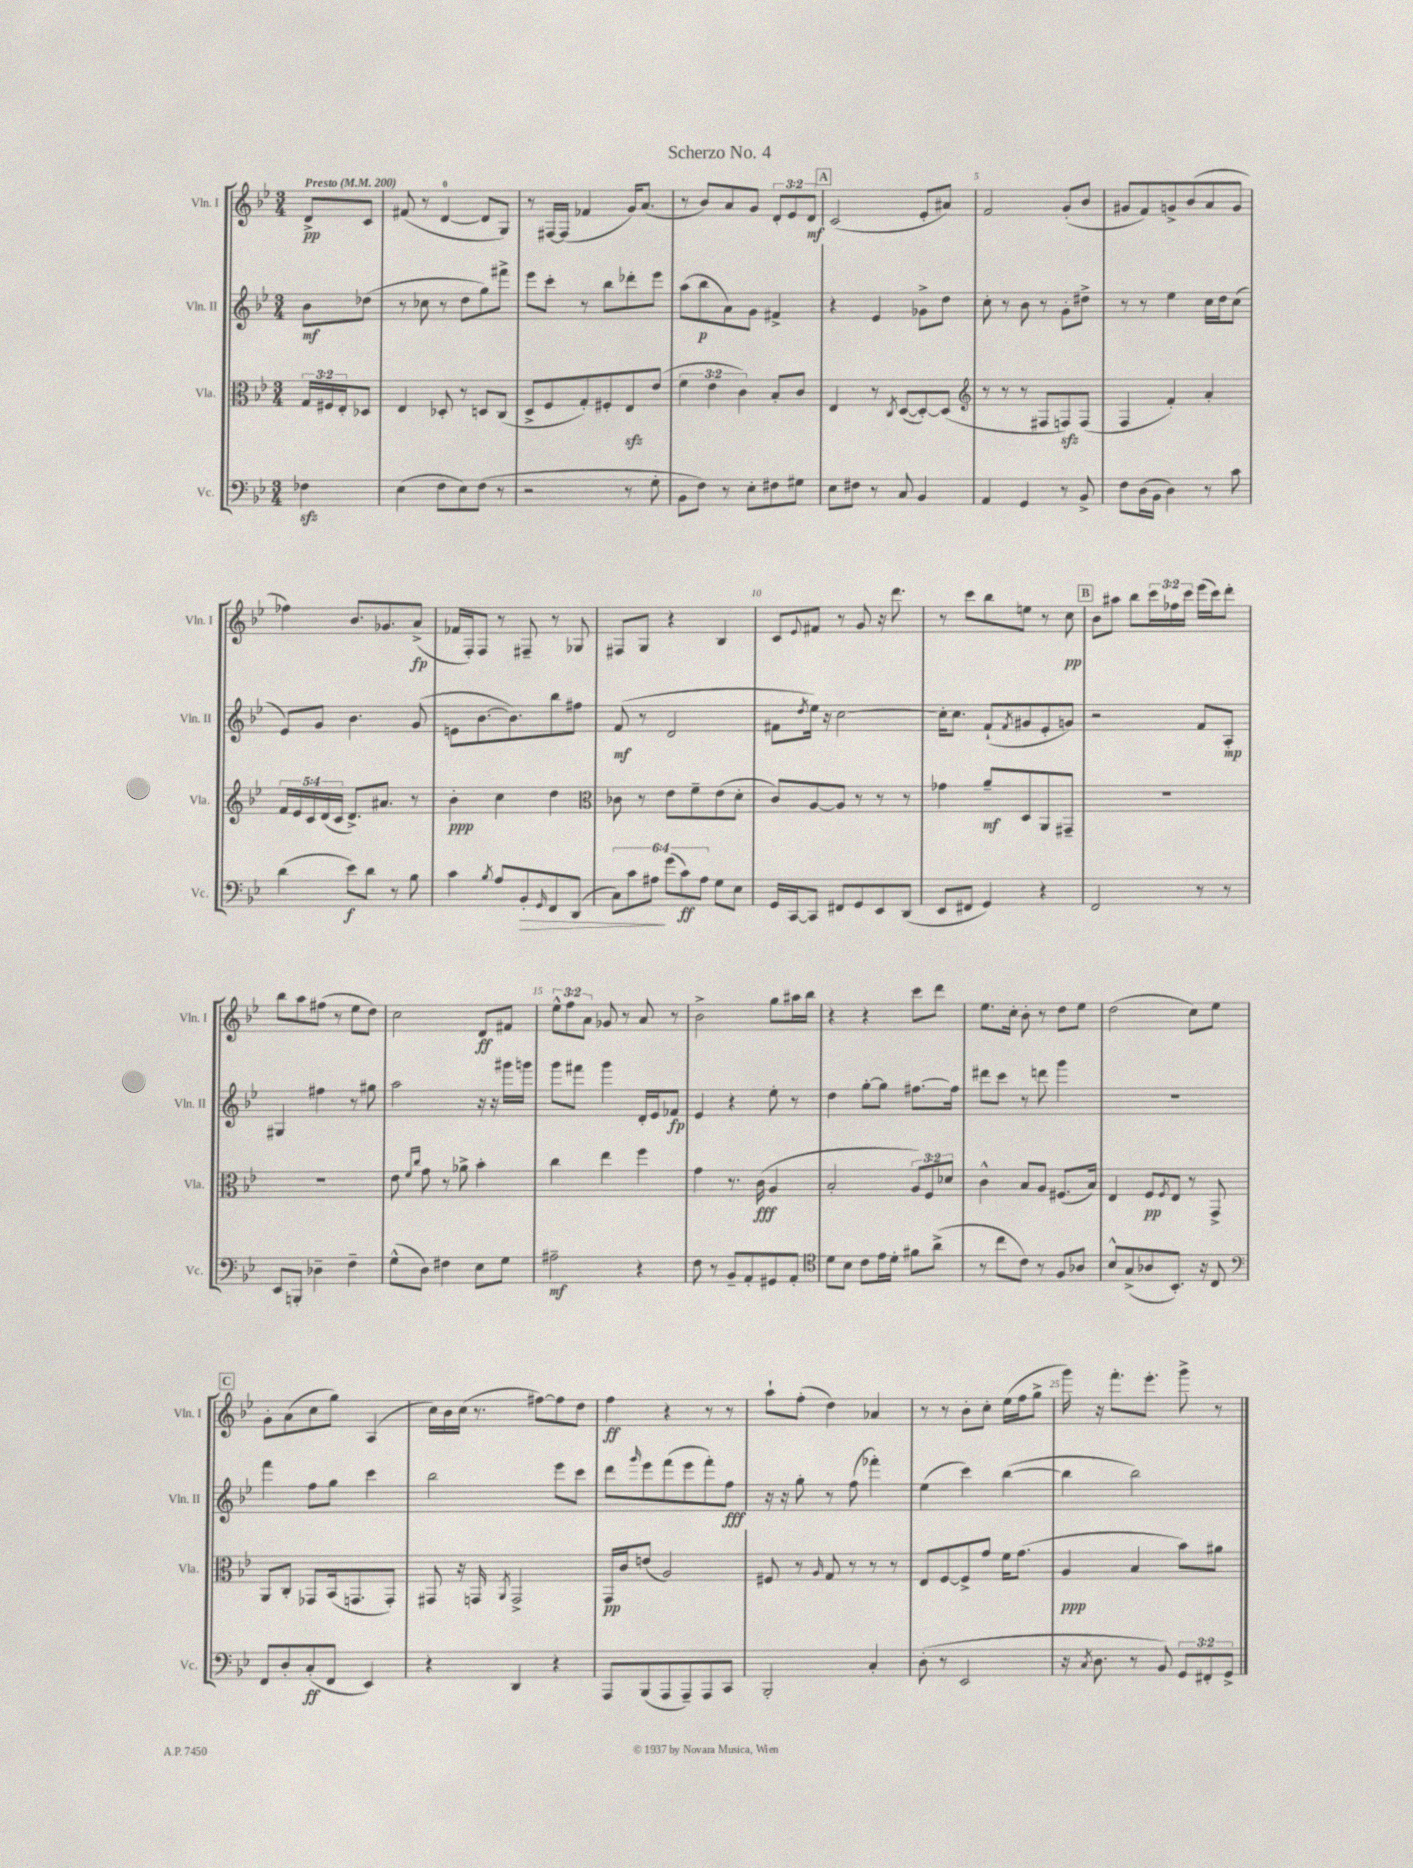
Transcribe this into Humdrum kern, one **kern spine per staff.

**kern	**dynam	**kern	**dynam	**kern	**dynam	**kern	**dynam
*part4	*part4	*part3	*part3	*part2	*part2	*part1	*part1
*staff4	*staff4	*staff3	*staff3	*staff2	*staff2	*staff1	*staff1
*I"Vc.	*	*I"Vla.	*	*I"Vln. II	*	*I"Vln. I	*
*I'Vc.	*	*I'Vla.	*	*I'Vln. II	*	*I'Vln. I	*
*clefF4	*	*clefC3	*	*clefG2	*	*clefG2	*
*k[b-e-]	*	*k[b-e-]	*	*k[b-e-]	*	*k[b-e-]	*
*M3/4	*	*M3/4	*	*M3/4	*	*M3/4	*
*MM200	*	*MM200	*	*MM200	*	*MM200	*
=	=	=	=	=	=	=	=
!	!	!	!	!	!	!LO:TX:a:B:t=Presto	!
4F-Xzz\	.	24G/LL	.	8b-\L	mf	8d^/L	pp
.	.	24F#X/	.	.	.	.	.
.	.	24E-'/J	.	.	.	.	.
.	.	8D-X/J	.	(8dd-X\J	.	8c/J	.
=1	=1	=1	=1	=1	=1	=1	=1
(4E-\	.	4E-/	.	8r	.	(8f#X/	.
.	.	.	.	8cc-X\	.	8r	.
8F\L	.	8D-X'/	.	8r	.	[4d/	.
8E-\)	.	8r	.	8dd\L	.	.	.
(8F\J	.	8Dn/L	.	8gg\)	.	8d/L]	.
8r	.	(8C/J	.	8fff#X^\J	.	8G/J)	.
=2	=2	=2	=2	=2	=2	=2	=2
2r	.	8D^/L	.	8eee-\L	.	8r	.
.	.	8F/	.	8ccc'\J	.	[16F#X/LL	.
.	.	.	.	.	.	(16F#/JJ]	.
.	.	8G'/)	.	8r	.	4f-X/	.
.	.	8F#X'/	.	8bb-\L	.	.	.
8r	.	8E-zz/	.	8ddd-X'\	.	16g/KL)	.
.	.	.	.	.	.	(8.a/J	.
8G'\	.	(8e-/J	.	8eee-\J	.	.	.
=3	=3	=3	=3	=3	=3	=3	=3
8BB-\L	.	6f\	.	(8aa\L	.	8r	.
8F\J)	.	.	.	8bb-\	p	8b-/L)	.
.	.	6e-\	.	.	.	.	.
8r	.	.	.	8a\)	.	8a/	.
.	.	6c\)	.	.	.	.	.
8E-'\L	.	.	.	8g\J	.	8g/J	.
8F#X\	.	8B-'/L	.	4f#X^/	.	12d'/L	.
.	.	.	.	.	.	12e-/	.
8G#X\J	.	8c/J	.	.	.	.	.
.	.	.	.	.	.	12d/J	mf
!!LO:REH:place=s1:t=A
=4	=4	=4	=4	=4	=4	=4	=4
8E-\L	.	4E-/	.	4r	.	(2c/	.
8F#X\J	.	.	.	.	.	.	.
8r	.	8r	.	4e-/	.	.	.
.	.	8qC/	.	.	.	.	.
8C/	.	([8D/L	.	.	.	.	.
4BB-/	.	8D'/_)	.	8g-X^\L	.	8e-'/L	.
.	.	(8D/J]	.	8dd\J	.	8a#X/J)	.
=5	=5	=5	=5	=5	=5	=5	=5
*	*	*clefG2	*	*	*	*	*
4AA/	.	8r	.	8cc'\	.	2f/	.
.	.	8r	.	8r	.	.	.
4GG/	.	8r	.	8b-\	.	.	.
.	.	8F#X/L	.	8r	.	.	.
8r	.	8Fnzz/)	.	8g'\L	.	(8g'/L	.
8BB-^/	.	(8F/J	.	8dd#X^\J	.	8b-/J	.
=6	=6	=6	=6	=6	=6	=6	=6
8F\L	.	4F/	.	8r	.	8g#X/L	.
(16D\L	.	.	.	8r	.	8f/)	.
16BB-\JJ	.	.	.	.	.	.	.
4D\)	.	4f'/)	.	4ee-\	.	8gn^/	.
.	.	.	.	.	.	(8b-/	.
8r	.	4a'/	.	16cc\LL	.	8a/	.
.	.	.	.	16dd\J	.	.	.
8c\	.	.	.	(8cc\J	.	8g/J	.
!!LO:LB:g=z
=7	=7	=7	=7	=7	=7	=7	=7
(4d\	.	20f/LL	.	8e-/L)	.	4ff-X\)	.
.	.	20e-/	.	.	.	.	.
.	.	20c/	.	.	.	.	.
.	.	.	.	8g/J	.	.	.
.	.	(20d/	.	.	.	.	.
.	.	20c/JJ	.	.	.	.	.
8e-\L)	f	8.d^/L)	.	4.b-\	.	8.b-/L	.
8d\J	.	.	.	.	.	.	.
.	.	8.a#X/J	.	.	.	8.g-X/	.
8r	.	.	.	.	.	.	.
8B-\	.	8r	.	(8g/	.	(8a^/J	fp
=8	=8	=8	=8	=8	=8	=8	=8
4c\	.	4b-'\	ppp	8en\L	.	16f-X/LL	.
.	.	.	.	.	.	16F'/J)	.
.	.	.	.	[8.b-\	.	8F/J	.
8qB-/	.	.	.	.	.	.	.
8A/L	.	4cc\	.	.	.	8r	.
.	.	.	.	8.b-\])	.	.	.
!	!LO:HP:b	!	!	!	!	!	!
8BB-'/	>	.	.	.	.	8F#X~/	.
16qqGG/	.	.	.	.	.	.	.
8FF/	.	4dd\	.	8bb-\	.	8r	.
(8DD/J	.	.	.	8ff#X\J	.	8G-X/	.
=9	=9	=9	=9	=9	=9	=9	=9
*	*	*clefC3	*	*	*	*	*
12C\L)	.	8c-X\	.	(8f/	mf	8F#X/L	.
12c\	.	.	.	.	.	.	.
.	.	8r	.	8r	.	8G/J	.
12A#X\J	.	.	.	.	.	.	.
(12g\L	]	8e-\L	.	2d/	.	4r	.
12c\)	ff	.	.	.	.	.	.
.	.	8f~\	.	.	.	.	.
12A#\J	.	.	.	.	.	.	.
8G\L	.	(8e-\	.	.	.	4B-/	.
8E-\J	.	8d'\J	.	.	.	.	.
=10	=10	=10	=10	=10	=10	=10	=10
16GG/LL	.	8c/L)	.	8f#X\L	.	8c/L	.
[16CC/J	.	.	.	.	.	.	.
.	.	.	.	8qdd/	.	8qqe-/	.
8CC/J]	.	[8A/	.	16ee-\Jk)	.	8f#X/J	.
.	.	.	.	16r	.	.	.
8FF#X/L	.	8A/J]	.	[2cc\	.	8r	.
8GG/	.	8r	.	.	.	8g/	.
8EE-/	.	8r	.	.	.	16r	.
.	.	.	.	.	.	8.ddd\	.
(8DD/J	.	8r	.	.	.	.	.
=11	=11	=11	=11	=11	=11	=11	=11
8EE-/L	.	4g-X\	.	16cc'\KL]	.	8r	.
.	.	.	.	8.cc\J	.	.	.
8FF#X/J	.	.	.	.	.	8ccc\L	.
4GG/)	.	8a~/L	mf	(8f`/L	.	8bb-\	.
.	.	.	.	8qf/	.	.	.
.	.	8D/	.	8g#X/	.	8een\J	.
4r	.	8AA/	.	8e-'/	.	8r	.
.	.	8GG#X~/J	.	8gn/J)	.	8cc\	pp
!!LO:REH:place=s1:t=B
=12	=12	=12	=12	=12	=12	=12	=12
2FF/	.	2.r	.	2r	.	8b-\L	.
.	.	.	.	.	.	8aa#X\J	.
.	.	.	.	.	.	8bb-\L	.
.	.	.	.	.	.	24ccc\L	.
.	.	.	.	.	.	24ff-X\	.
.	.	.	.	.	.	24ccc\JJ	.
8r	.	.	.	8f/L	.	(16eee-\LL	.
.	.	.	.	.	.	16ccc\J)	.
8r	.	.	.	8A'/J	mp	8ddd'\J	.
!!LO:LB:g=z
=13	=13	=13	=13	=13	=13	=13	=13
8EE-/L	.	2.r	.	4G#X/	.	8bb-\L	.
8BBBn'/J	.	.	.	.	.	8aa\	.
4D-X~\	.	.	.	4ff#X\	.	(8ff#X\J	.
.	.	.	.	.	.	8r	.
4F~\	.	.	.	8r	.	8ee-\L	.
.	.	.	.	8gg#X\	.	8dd\J)	.
=14	=14	=14	=14	=14	=14	=14	=14
(8G^^\L	.	8e-\	.	2aa\	.	2cc\	.
.	.	16qqf/LL	.	.	.	.	.
.	.	16qqcc/JJ	.	.	.	.	.
8D\J)	.	8g\	.	.	.	.	.
4F#X\	.	8r	.	.	.	.	.
.	.	8a-X^\	.	.	.	.	.
8E-\L	.	4b-'\	.	16r	.	8d/L	ff
.	.	.	.	16r	.	.	.
8G\J	.	.	.	16ggg#X\LL	.	8f#X/J	.
.	.	.	.	16gggn\JJ	.	.	.
=15	=15	=15	=15	=15	=15	=15	=15
2A#X~\	mf	4cc\	.	8ggg\L	.	12ee-^^\L	.
.	.	.	.	.	.	12ff\	.
.	.	.	.	8fff#X\J	.	.	.
.	.	.	.	.	.	12a\J	.
.	.	4ee-\	.	4ggg\	.	8g-X/	.
.	.	.	.	.	.	8r	.
4r	.	4ff\	.	16d'/LL	.	8a/	.
.	.	.	.	16e-/J	.	.	.
.	.	.	.	8f-X/J	fp	8r	.
=16	=16	=16	=16	=16	=16	=16	=16
8F\	.	4g\	.	4e-/	.	2b-^\	.
8r	.	.	.	.	.	.	.
8BB-~/L	.	8.r	.	4r	.	.	.
8AA'/	.	.	.	.	.	.	.
.	.	(16c\	fff	.	.	.	.
8GG#X/	.	4A/	.	8ee-'\	.	8gg\L	.
8AA'/J	.	.	.	8r	.	16aa#X\L	.
.	.	.	.	.	.	16bb-\JJ	.
=17	=17	=17	=17	=17	=17	=17	=17
*clefC4	*	*	*	*	*	*	*
8d\L	.	2B-'/	.	4dd\	.	4r	.
8B-\J	.	.	.	.	.	.	.
8c\L	.	.	.	[8gg'\L	.	4r	.
16e-\L	.	.	.	8gg\J]	.	.	.
16d'\JJ	.	.	.	.	.	.	.
8f#X\L	.	12A/L)	.	[8.ff#X\L	.	8ccc\L	.
.	.	12F/	.	.	.	.	.
(8a^\J	.	.	.	.	.	8ddd\J	.
.	.	12d-X/J	.	.	.	.	.
.	.	.	.	16ff#\Jk]	.	.	.
=18	=18	=18	=18	=18	=18	=18	=18
8r	.	4c^^\	.	8ddd#X\L	.	8.ee-\L	.
8cc\L	.	.	.	8ccc\J	.	.	.
.	.	.	.	.	.	16cc'\Jk	.
8c\J)	.	8B-/L	.	8r	.	8b-'\	.
8r	.	8A/J	.	8dddn\	.	8r	.
8F/L	.	(8.F#X/L	.	4ggg\	.	8dd\L	.
8A-X/J	.	.	.	.	.	8ee-\J	.
.	.	16B-/Jk)	.	.	.	.	.
=19	=19	=19	=19	=19	=19	=19	=19
8B-^^/L	.	4E-/	.	2.r	.	(2dd\	.
(8G^/	.	.	.	.	.	.	.
8A-X/	.	8F/L	pp	.	.	.	.
.	.	8qF/	.	.	.	.	.
8.BB-'/J)	.	8E-/J	.	.	.	.	.
.	.	8r	.	.	.	8cc\L)	.
16r	.	.	.	.	.	.	.
8C/	.	8GG^/	.	.	.	8ee-\J	.
!!LO:LB:g=z
!!LO:REH:place=s1:t=C
=20	=20	=20	=20	=20	=20	=20	=20
*clefF4	*	*	*	*	*	*	*
8FF/L	.	8AA/L	.	4fff\	.	8g'\L	.
8D'/	.	8C'/J	.	.	.	(8a\	.
(8C'/	ff	8GG-X/L	.	8ff\L	.	8cc\	.
8FF/J	.	(16BB-/k	.	8gg\J	.	8gg\J)	.
.	.	8.GGn/	.	.	.	.	.
4EE-/)	.	.	.	4ccc\	.	(4A/	.
.	.	8GG'/J)	.	.	.	.	.
=21	=21	=21	=21	=21	=21	=21	=21
4r	.	8GG#X/	.	2bb-\	.	16cc\LL)	.
.	.	.	.	.	.	16b-\	.
.	.	16r	.	.	.	(16cc\JJ	.
.	.	16GGn/	.	.	.	8.r	.
.	.	8qAA/	.	.	.	.	.
4DD/	.	2GG^/	.	.	.	.	.
.	.	.	.	.	.	[8ff#X\L)	.
4r	.	.	.	8eee-\L	.	8ff#\]	.
.	.	.	.	8ccc\J	.	8dd\J	.
=22	=22	=22	=22	=22	=22	=22	=22
8AAA/L	.	16GG/LL	pp	8ddd\L	.	4ff\	ff
.	.	16c/J	.	.	.	.	.
.	.	.	.	16qqggg/	.	.	.
(8BBB-/	.	(8en/J	.	8eee-\	.	.	.
8AAA/	.	2A/)	.	(8fff\	.	4r	.
8AAA~/)	.	.	.	8eee-\	.	.	.
8AAA/	.	.	.	8fff'\)	.	8r	.
8CC/J	.	.	.	8ff\J	fff	8r	.
=23	=23	=23	=23	=23	=23	=23	=23
2BBB-'/	.	8F#X/	.	16r	.	8aa`\L	.
.	.	.	.	16r	.	.	.
.	.	8r	.	8gg'\	.	(8ff'\J	.
.	.	16qqA/	.	.	.	.	.
.	.	8G/	.	8r	.	4dd\)	.
.	.	8r	.	(8ff\	.	.	.
4C'/	.	8r	.	4fff-X'\)	.	4a-X/	.
.	.	8r	.	.	.	.	.
=24	=24	=24	=24	=24	=24	=24	=24
(8D'\	.	8E-/L	.	(4ee-\	.	8r	.
8r	.	[8F/	.	.	.	8r	.
2EE-/	.	8F^/]	.	4ccc\)	.	8b-'\L	.
.	.	8g/J	.	.	.	8cc'\J	.
.	.	16f\KL	.	([4bb-\	.	(16ee-\LL	.
.	.	(8.g\J	.	.	.	16ff\J	.
.	.	.	.	.	.	8gg^\J	.
=25	=25	=25	=25	=25	=25	=25	=25
16r	.	4A/	ppp	4bb-\]	.	16ggg\)	.
8qC/	.	.	.	.	.	.	.
8.D\	.	.	.	.	.	16r	.
.	.	.	.	.	.	8.fff'\L	.
8r	.	4B-/	.	2bb-\)	.	.	.
.	.	.	.	.	.	8.eee-'\J	.
8BB-/)	.	.	.	.	.	.	.
12GG/L	.	8b-\L)	.	.	.	8ggg^\	.
12FF#X'/	.	.	.	.	.	.	.
.	.	8a#X\J	.	.	.	8r	.
12GG^/J	.	.	.	.	.	.	.
==	==	==	==	==	==	==	==
*-	*-	*-	*-	*-	*-	*-	*-
